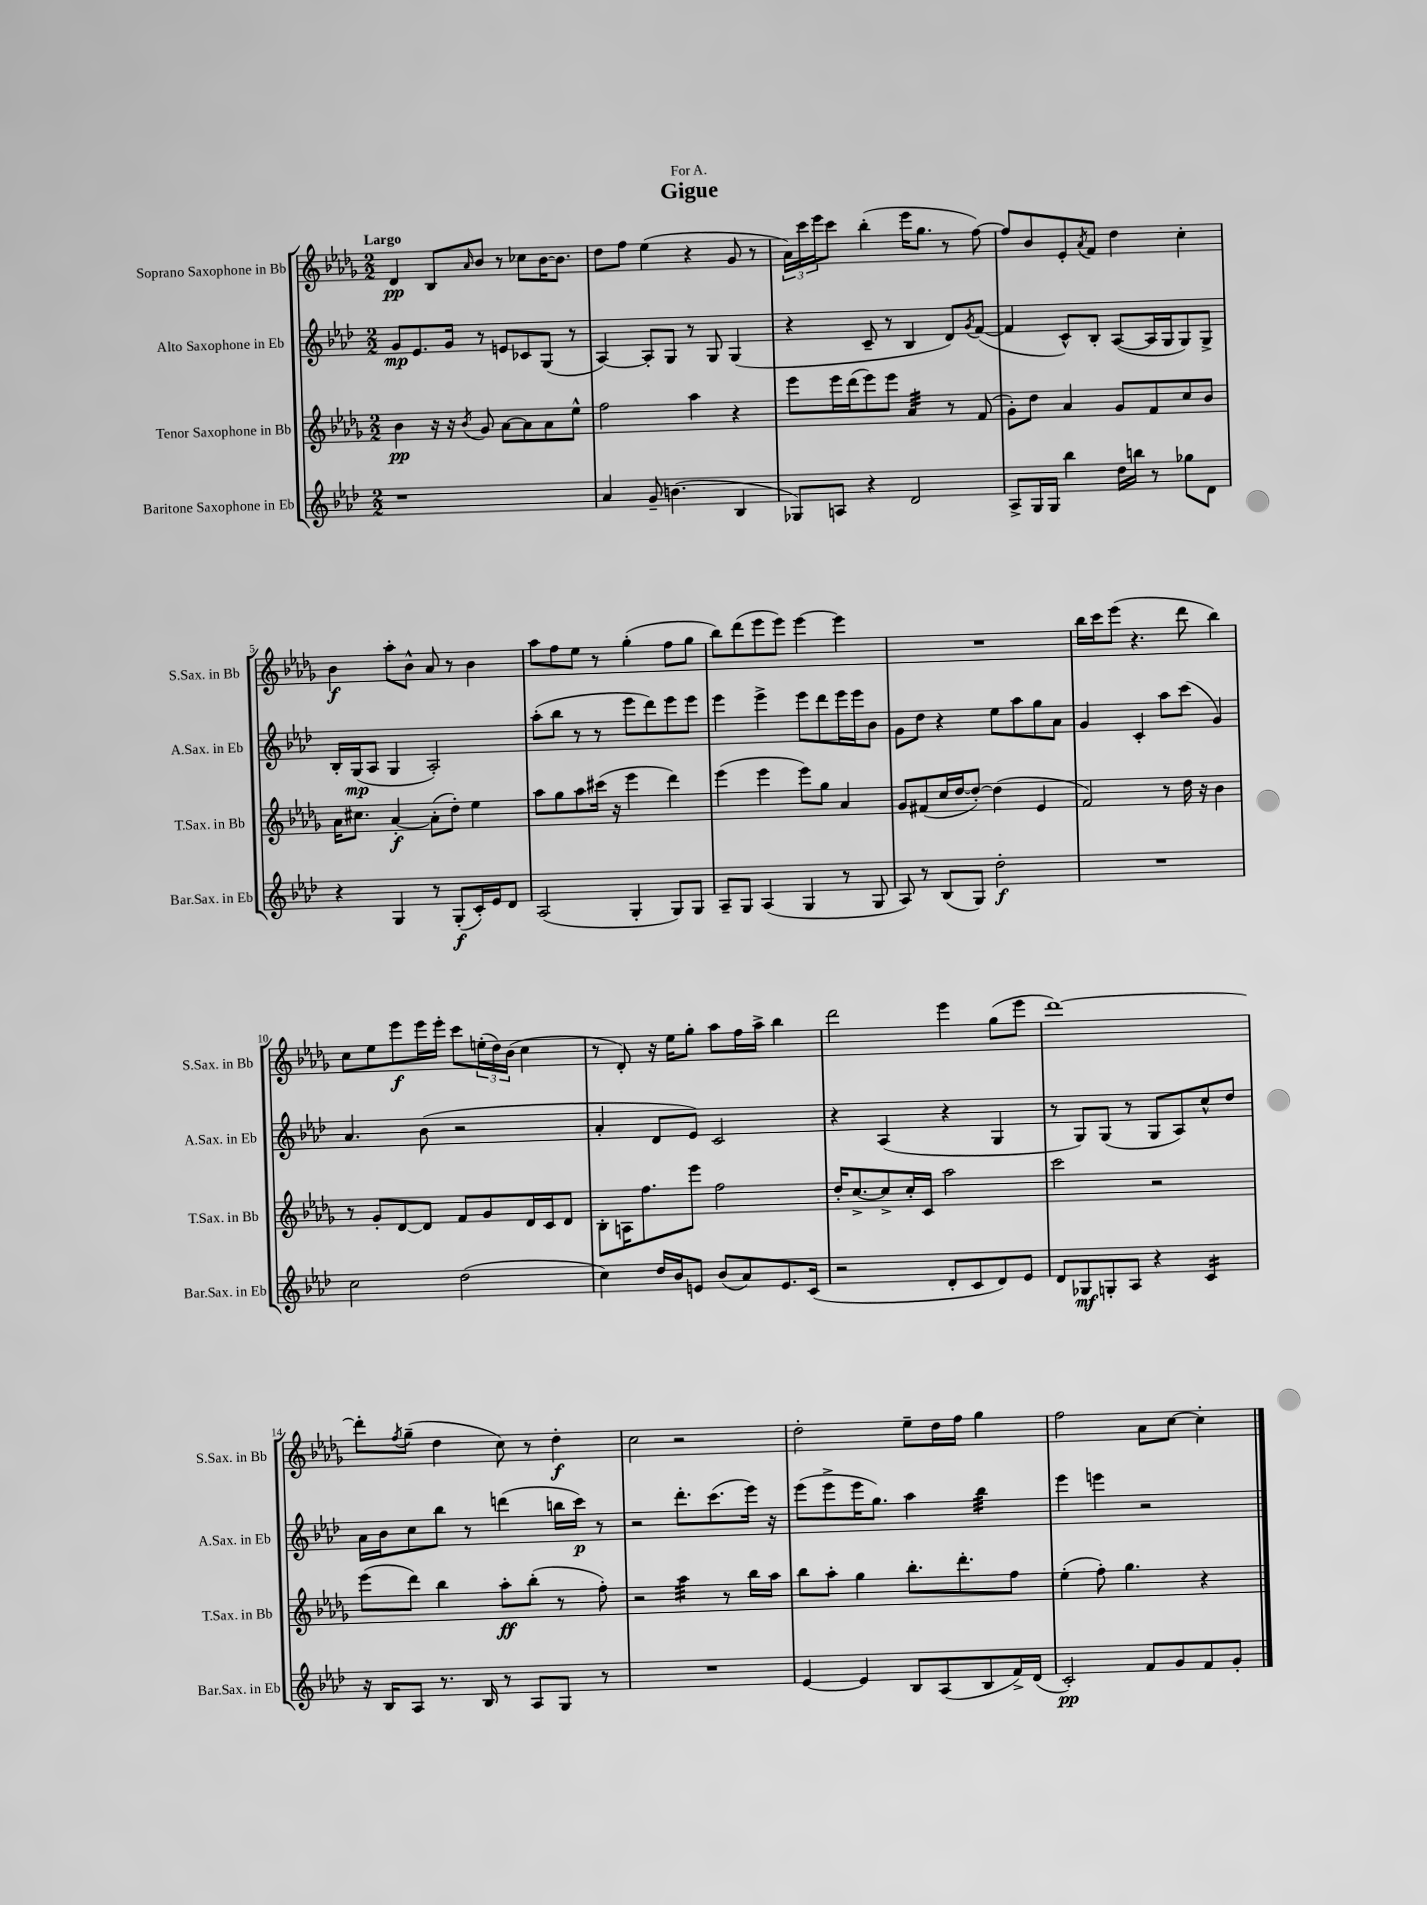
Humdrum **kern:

**kern	**kern	**kern	**kern
*staff4	*staff3	*staff2	*staff1
*clefG2	*clefG2	*clefG2	*clefG2
*k[b-e-a-d-]	*k[b-e-a-d-g-]	*k[b-e-a-d-]	*k[b-e-a-d-g-]
*M2/2	*M2/2	*M2/2	*M2/2
1r	4b-	8g	4d-
.	.	8.e-	.
.	16r	.	8B-
.	16r	16g	.
.	8qb-	.	16qqa-
.	8g-	8r	8b-
.	[8a-	8e	8r
.	8a-]	8c-	8cc-
.	8a-	(8G	[16b-
.	.	.	8.b-]
.	8ee-^^	8r	.
=	=	=	=
4a-	2ff	[4A-)	8dd-
.	.	.	8ff
8g~	.	8A-']	(4ee-
(4.b	.	8G	.
.	4aa-	8r	4r
.	.	8G	.
4B-	4r	(4G	8g-
.	.	.	8r
=	=	=	=
8G-)	8eee-	4r	24a-)
.	.	.	24ccc
.	.	.	24eee-
8A	16eee-	.	8ccc
.	(16ddd-	.	.
4r	8eee-)	8c~	(4bb-'
.	8eee-	8r	.
2d-	4a-	4B-	16eee-
.	.	.	8.gg-
.	8r	8d-)	8r
.	.	8qg	.
.	(8f	([8f	[8ff)
=	=	=	=
8A-^	8g-')	4f]	8ff]
16G	8dd-	.	8b-
16G	.	.	.
4bb-	4a-	8c^^)	8e-'
.	.	.	8qa-
.	.	8B-'	8f
16dd-	8g-	([8A-	4dd-
16bb	.	.	.
8r	8f	16A-]	.
.	.	16G	.
8gg-	8cc	8G)	4cc'
8d-	8b-	8G^	.
=	=	=	=
4r	16a-	16B-'	4b-
.	8.cc#	(16G	.
.	.	8A-	.
4G	[4a-'	4G	8aa-'
.	.	.	8b-^^
8r	(8a-']	2A-')	8a-
(8G'	8dd-')	.	8r
16c')	4ee-	.	4b-
16e-	.	.	.
8d-	.	.	.
=	=	=	=
(2A-	8aa-	(8aa-'	8aa-
.	8gg-	8bb-	8ff
.	8aa-	8r	8ee-
.	(16ccc#	8r	8r
.	16r	.	.
4G'	4eee-	8eee-	(4gg-'
.	.	8ddd-)	.
8G)	4ddd-)	8eee-	8ff
8G	.	8eee-	8gg-
=	=	=	=
8A-~	(4eee-	4eee-	8bb-)
8G	.	.	(8ddd-
(4A-	4eee-	4eee-^	8eee-
.	.	.	8eee-)
4G	8eee-)	8eee-	[4eee-
.	8gg-	8ddd-	.
8r	4a-	16eee-	4eee-]
.	.	16eee-	.
8G	.	8b-	.
=	=	=	=
8A-)	8g-	8g	1r
8r	(8f#	8dd-	.
(8B-	16cc	4r	.
.	[16dd-	.	.
8G)	8dd-'_)	.	.
2dd-'	(4dd-]	8ee-	.
.	.	8aa-	.
.	4e-	8gg	.
.	.	8a-	.
=	=	=	=
1r	2f)	4g	16bb-
.	.	.	16ccc
.	.	.	(8eee-
.	.	4c'	4.r
.	8r	8aa-	.
.	16dd-	(8ccc	8ddd-
.	16r	.	.
.	4b-	4g)	4bb-)
=	=	=	=
2cc	8r	4.a-	8cc
.	8g-'	.	8ee-
.	[8d-	.	8eee-
.	8d-]	(8b-	16eee-
.	.	.	16eee-'
(2dd-	8f	2r	8ccc
.	8g-	.	(24ee'
.	.	.	24dd-)
.	.	.	(24b-
.	16d-	.	4cc
.	16c	.	.
.	8d-	.	.
=	=	=	=
4cc)	8B-'	4a-'	8r
.	16A	.	8d-')
.	8.ff	.	.
16dd-	.	8d-	16r
16b-	.	.	16ee-
8e	8eee-	8e-)	8gg-'
(8b-	2ff	2c	8aa-
8a-)	.	.	16ff
.	.	.	16aa-^
8.e	.	.	4bb-
(16c	.	.	.
=	=	=	=
2r	16dd-'	4r	2ddd-
.	[8.cc^	.	.
.	8cc^]	(4A-	.
.	16cc'	.	.
.	16c	.	.
8d-'	2aa-	4r	4eee-
8c	.	.	.
8d-)	.	4G	(8gg-
8e-	.	.	8eee-
=	=	=	=
8d-	2ccc	8r	[1ddd-)
8G-	.	8G)	.
8G'	.	(8G	.
8A-	.	8r	.
4r	2r	8G	.
.	.	8A-)	.
4c	.	8cc^^	.
.	.	8dd-	.
=	=	=	=
16r	(8eee-	16a-	8ddd-']
16B-	.	16b-	.
.	.	.	8qff
8A-	8ddd-)	8cc	(8gg-~
8.r	4bb-	8bb-	4dd-
.	.	8r	.
16B-	.	.	.
8r	8aa-'	(4ddd	8cc)
8A-	(8bb-'	.	8r
8G	8r	16bb	4dd-'
.	.	16ccc)	.
8r	8ff')	8r	.
=	=	=	=
1r	2r	2r	2cc
.	4aa-	8.ddd-'	2r
.	.	(8.ccc	.
.	8r	.	.
.	16bb-	16eee-)	.
.	16aa-	16r	.
=	=	=	=
[4e-	8bb-	(8eee-	2dd-'
.	8aa-'	8eee-^	.
4e-]	4gg-	16eee-	.
.	.	8.gg)	.
8B-	8.bb-'	4aa-	8ee-~
(8A-	.	.	16dd-
.	8.ddd-'	.	16ff
8B-	.	4bb-	4gg-
16f^)	8ff	.	.
(16d-	.	.	.
=	=	=	=
2c')	(4ee-'	4eee-	2ff
.	8ff')	4eee	.
.	4.gg-	.	.
8f	.	2r	8a-
8g	.	.	[8cc
8f	4r	.	4cc']
8g'	.	.	.
==	==	==	==
*-	*-	*-	*-
